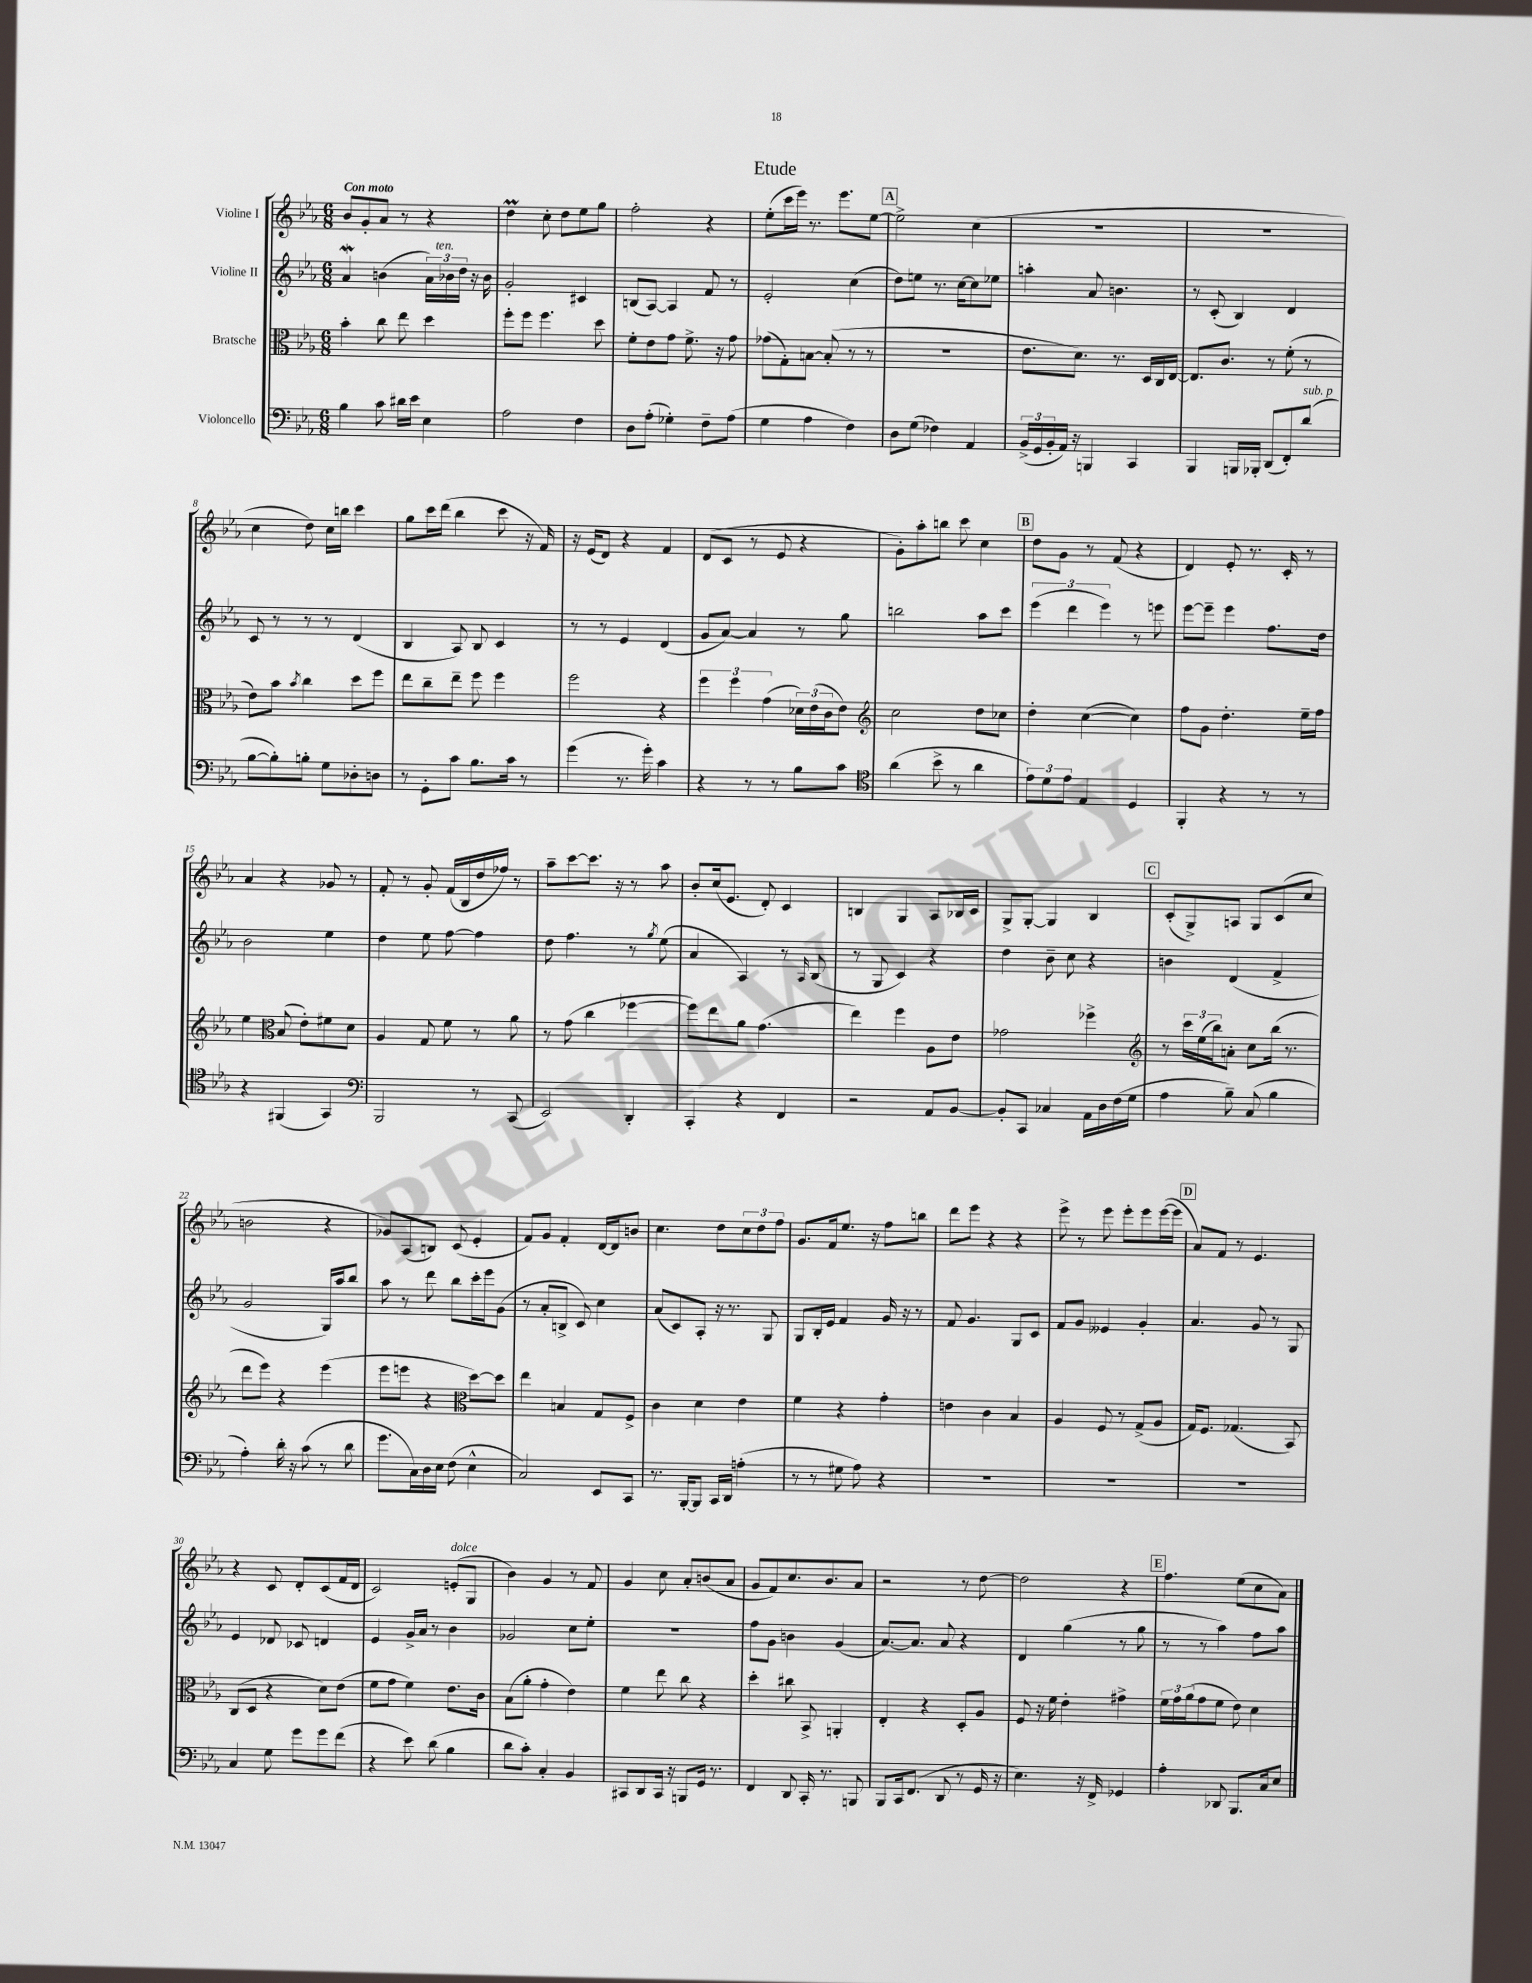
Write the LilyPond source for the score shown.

\header { title = "Etude" }
<<
\new StaffGroup <<
\new Staff = "s0" \with { instrumentName = "Violine I" } {
    \clef treble \key ees \major \numericTimeSignature \time 6/8 \tempo "Con moto"
    bes'8 g'8-. aes'8 r8 r4 |
    d''4\prall c''8-. d''8 ees''8 g''8 |
    f''2-. r4 |
    ees''8-.( c'''16 ees'''16) r8. ees'''8. ees''8~ |
    \mark \markup { \box "A" } ees''2-> c''4( |
    R2. |
    R2. |
    c''4 d''8) c''16 b''16 c'''4 |
    g''8 c'''16 d'''16( bes''4 c'''8 r16 f'16) |
    r16 ees'16( d'8) r4 f'4 |
    d'8( c'8 r8 ees'8 r4 |
    g'8-.) aes''8-. b''8 c'''8 c''4 |
    \mark \markup { \box "B" } d''8 g'8 r8 f'8( r4 |
    d'4) ees'8-. r8. c'16-. r8 |
    aes'4 r4 ges'8 r8 |
    f'8-. r8 g'8-. f'16( bes16 d''16 fes''16) r8 |
    aes''8-- c'''8~ c'''8. r16 r8 aes''8 |
    bes'8-. c''16( ees'8. d'8-.) c'4 |
    b4 g4 aes8 bes16 c'16 |
    g8-> g8~-. g4 bes4 |
    \mark \markup { \box "C" } c'8-.( g8->) a8 g8 c'8( c''8 |
    b'2 r4 |
    ges'8) aes8( b8) c'8( ees'4-. |
    f'8) g'8 f'4-. d'16~ d'16 b'8 |
    c''4. d''8 \tuplet 3/2 { c''8 d''8 f''8 } |
    g'8. f'16 ees''8. r16 f''8 b''8 |
    d'''8 ees'''8 r4 r4 |
    ees'''8-> r8 ees'''8 ees'''8-. ees'''8 ees'''16~( ees'''16 |
    \mark \markup { \box "D" } aes'8) f'8 r8 ees'4. |
    r4 c'8 d'8-. c'8( f'16 d'16 |
    c'2) e'8-.^\markup { \italic "dolce" }( g8 |
    bes'4) g'4 r8 f'8 |
    g'4 c''8 aes'8-. b'8( aes'8 |
    g'8 f'8) c''8. bes'8. aes'8 |
    r2 r8 d''8~ |
    d''2 r4 |
    \mark \markup { \box "E" } f''4. ees''8( c''8 aes'8) \bar "|." |
}
\new Staff = "s1" \with { instrumentName = "Violine II" } {
    \clef treble \key ees \major \numericTimeSignature \time 6/8
    aes'4\mordent b'4( \tuplet 3/2 { aes'16) bes'16^\markup { \italic "ten." } d''16 } r16 bes'16 |
    g'2-. cis'4 |
    b8( aes8~) aes4 f'8 r8 |
    ees'2-. c''4( |
    \mark \markup { \box "A" } d''8) e''8 r8. c''16~ c''8 ees''8 |
    a''4-. aes'8 b'4. |
    r8 c'8-.( bes4) d'4 |
    c'8 r8 r8 r8 d'4( |
    bes4 aes8) bes8 c'4 |
    r8 r8 ees'4 d'4( |
    g'8 aes'8~) aes'4 r8 g''8 |
    b''2 aes''8 c'''8 |
    \mark \markup { \box "B" } \tuplet 3/2 { ees'''4( d'''4 ees'''4) } r8 e'''8 |
    ees'''8~ ees'''8-- ees'''4 f''8. d''16 |
    bes'2 ees''4 |
    d''4 ees''8 f''8~ f''4 |
    d''8 f''4. r8 \acciaccatura { g''8 } ees''8( |
    aes'4 aes4) r8 \grace { aes16 } bes8( |
    r8 g8 c'4) r4 |
    d''4 bes'8-- c''8 r4 |
    \mark \markup { \box "C" } b'4 d'4( f'4-> |
    g'2 g16) aes''16 bes''8 |
    aes''8 r8 d'''8 bes''8 c'''16-. ees'''16 g'8( |
    r8 aes'8-. b8-> c'8) c''4 |
    aes'8( c'8) aes8-. r16 r8. g8 |
    g8 bes16-. ees'16 f'4 g'16 r16 r8 |
    f'8 g'4. g8 c'8 |
    f'8 g'8 eeses'4 g'4-. |
    \mark \markup { \box "D" } aes'4. g'8 r8 g8 |
    ees'4 des'8 ces'8 d'4 |
    ees'4 g'16-> aes'16 r8 bes'4 |
    ges'2 c''8 ees''8-. |
    R2. |
    f''8 g'8 b'4 g'4( |
    aes'8.~) aes'8. aes'8 r4 |
    d'4 g''4( r8 g''8 |
    \mark \markup { \box "E" } r8 r8 aes''4) f''8 aes''8 \bar "|." |
}
\new Staff = "s2" \with { instrumentName = "Bratsche" } {
    \clef alto \key ees \major \numericTimeSignature \time 6/8
    bes'4-. c''8 ees''8 d''4 |
    f''8-. f''8 f''4. d''8 |
    f'8-. ees'8 g'8 f'8.-> r16 g'8 |
    ges'8( g8-.) b8~ b8-.( r8 r8 |
    \mark \markup { \box "A" } R2. |
    ees'8. d'8.) r8. d16 c16 ees16~ |
    ees8. c'8. r8 f'8-.( r8 |
    ees'8) bes'8 \acciaccatura { bes'8 } c''4 d''8 f''8 |
    ees''8 c''8-- ees''8-- f''8 f''4 |
    f''2 r4 |
    \tuplet 3/2 { f''4 f''4 g'4( } \tuplet 3/2 { des'16) ees'16( c'16 } ees'8) |
    \clef treble c''2 d''8 ces''8 |
    \mark \markup { \box "B" } d''4-. c''4~( c''4) |
    f''8 g'8 d''4.-. ees''16-- f''16 |
    ees''4 \clef alto bes8( ees'8-.) fis'8 d'8 |
    aes4 g8 f'8 r8 aes'8 |
    r8 g'8( c''4 fes''4~ |
    fes''8) ees''8 aes'8 g'4.( |
    ees''4) f''4 aes8 ees'8 |
    ges'2 fes''4-> |
    \mark \markup { \box "C" } \clef treble r8 \tuplet 3/2 { c'''16 ees''16( bes''16) } a'8-. c''8 bes''16( r8. |
    d'''8 ees'''8) r4 ees'''4( |
    ees'''8 e'''8 r4 \clef alto d''8~) d''8 |
    ees''4 b4 g8 f8-> |
    c'4 d'4 ees'4 |
    f'4 r4 g'4-. |
    e'4 c'4 bes4 |
    aes4 f8 r8 g8->( aes8 |
    \mark \markup { \box "D" } g16) f8. ges4.( bes,8) |
    c8( d8 r4 d'8) ees'8( |
    f'8 g'8 f'4) ees'8. c'16 |
    bes8( aes'8-. g'4-. ees'4) |
    f'4 ees''8 c''8 r4 |
    d''4-. cis''8 bes,8-> a,4-. |
    ees4-. r4 d8-. aes8 |
    f8 r16 f'16 ees'4-. gis'4-> |
    \mark \markup { \box "E" } \tuplet 3/2 { f'16 g'16 aes'16( } g'8 f'8 ees'8) d'4 \bar "|." |
}
\new Staff = "s3" \with { instrumentName = "Violoncello" } {
    \clef bass \key ees \major \numericTimeSignature \time 6/8
    bes4 c'8 dis'16 ees'16 ees4 |
    aes2 f4 |
    d8 aes8-.( ges4-.) f8-- aes8( |
    g4 aes4 f4) |
    \mark \markup { \box "A" } d8 g8( fes4) aes,4 |
    \tuplet 3/2 { bes,16->( g,16 bes,16-. } aes,16) r16 b,,4 c,4 |
    bes,,4 b,,16 bes,,16-. d,8( f,8-.) d'8^\markup { \italic "sub. p" }( |
    bes8~ bes8-.) b8-. g8 des8-. d8 |
    r8 g,8-. c'8 bes8. c'16 r8 |
    g'4( r8. g'16-.) c'4 |
    r4 r8 r8 bes8 c'8 |
    \clef tenor aes'4( bes'8-> r8 aes'4 |
    \mark \markup { \box "B" } \tuplet 3/2 { ees'8) d'8 ees'8 } ees4 d4 |
    f,4-. r4 r8 r8 |
    r4 fis,4( g,4) |
    \clef bass bes,,2 r8 c,8( |
    ees,2) d,4-. |
    c,4-. r4 f,4 |
    r2 aes,8 bes,8~ |
    bes,8-. c,8 ces4 aes,16 d16 f16( g16 |
    \mark \markup { \box "C" } aes4 bes8--) c8( bes4 |
    aes4-.) d'16-. r16 c'8( r8 d'8 |
    g'8. c16) d16 ees16 f8( ees4-^ |
    c2) ees,8 c,8 |
    r8. bes,,16~-. bes,,8 c,16 d,16 a4-.( |
    r8 r8 gis8 aes8) r4 |
    R2. |
    R2. |
    \mark \markup { \box "D" } R2. |
    c4 g8 g'8 g'8 f'8( |
    r4 ees'8) d'8( bes4 |
    d'8 c'8-.) c4-. bes,4 |
    cis,8 d,8 cis,16 r16 b,,8 g,16 r8. |
    f,4 d,8 c,16-. r8. b,,8 |
    bes,,8 c,16 f,8.( d,8 r8 g,16 r16 |
    ees4.) r16 f,16-> ges,4 |
    \mark \markup { \box "E" } aes4-. des,8 bes,,8. c16 ees8 \bar "|." |
}
>>
>>
